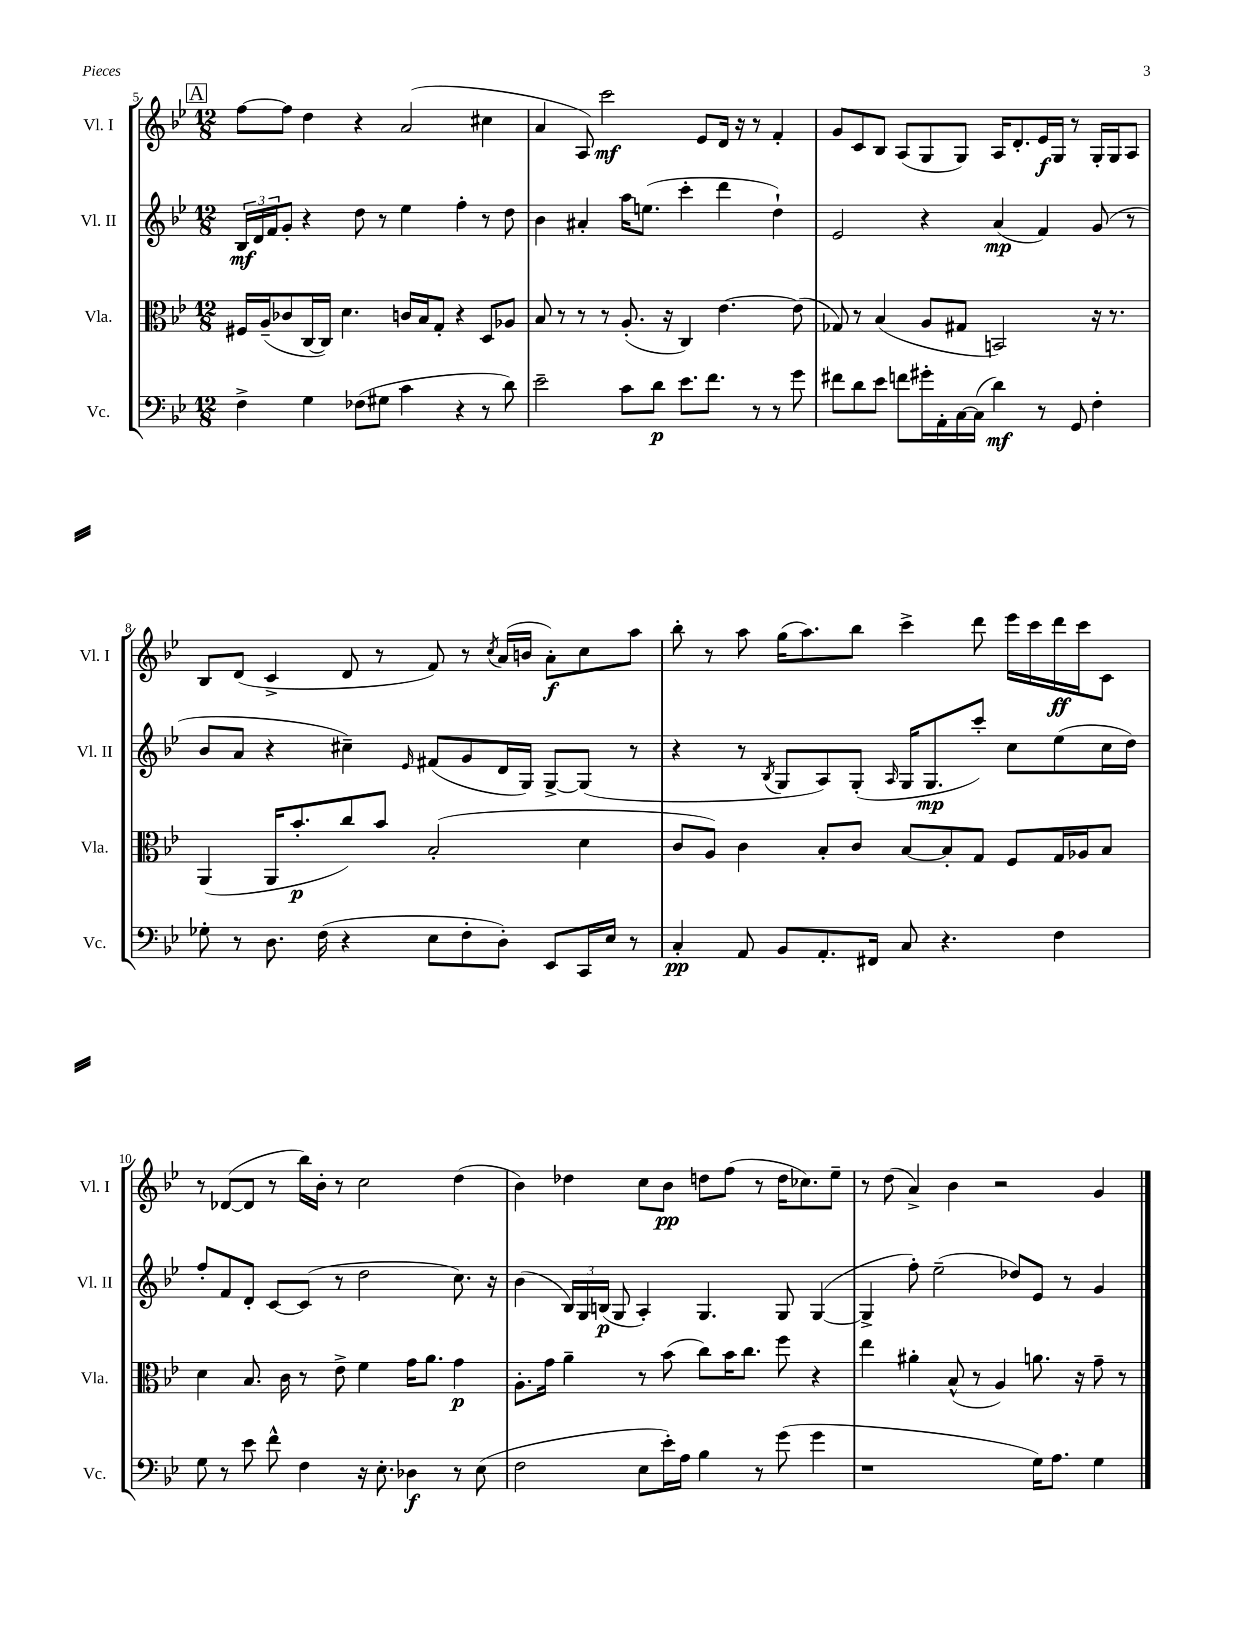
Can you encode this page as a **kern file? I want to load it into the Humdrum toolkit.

**kern	**kern	**kern	**kern
*staff4	*staff3	*staff2	*staff1
*clefF4	*clefC3	*clefG2	*clefG2
*k[b-e-]	*k[b-e-]	*k[b-e-]	*k[b-e-]
*M12/8	*M12/8	*M12/8	*M12/8
4F^\	16F#/LL	24B-/LL	[8ff\L
.	.	24d/	.
.	(16A~/J	.	.
.	.	24f/J	.
.	8c-/	8g'/J	8ff\]J
4G\	[16C/L	4r	4dd\
.	16C/]JJ)	.	.
.	4.d\	.	.
(8F-\L	.	8dd\	4r
8G#\J	.	8r	.
4c\	16c/LL	4ee-\	(2a/
.	16B-/J	.	.
.	8G'/J	.	.
4r	4r	4ff'\	.
8r	8D/L	8r	4cc#\
8d\)	8A-/J	8dd\	.
=	=	=	=
2e-~\	8B-/	4b-\	4a/
.	8r	.	.
.	8r	4a#'/	8A/)
.	8r	.	2ccc\
8c\L	(8.A'/	16aa\LK	.
.	.	(8.ee\J	.
8d\J	.	.	.
.	16r	.	.
8.e-\L	4C/)	4ccc'\	.
.	.	.	8e-/L
8.f\J	.	.	.
.	[4.e-\	4ddd\	16d/Jk
.	.	.	16r
8r	.	.	8r
8r	.	4dd`\)	4f'/
8g\	(8e-\]	.	.
=	=	=	=
8f#\L	8G-/)	2e-/	8g/L
8d\	8r	.	8c/
8e-\J	(4B-/	.	8B-/J
8f\L	.	.	(8A/L
16g#'\L	8A/L	4r	8G/
16AA'\	.	.	.
[16C\	8G#/J	.	8G/J)
(16C\]JJ	.	.	.
4d\)	2BB/)	(4a/	16A/LK
.	.	.	8.d'/
8r	.	4f/)	16e-/L
.	.	.	16G/JJ
8GG/	.	.	8r
4F'\	16r	(8g/	16G'/LL
.	8.r	.	16G/J
.	.	8r	8A/J
=	=	=	=
8G-'\	(4AA/	8b-/L	8B-/L
8r	.	8a/J	(8d/J
8.D\	16AA/LK	4r	4c^/
.	8.b-'/	.	.
(16F\	.	.	.
4r	8cc/)	4cc#~\)	8d/
.	8b-/J	.	8r
.	.	16qqe-/	.
8E-\L	(2B-'/	(8f#/L	8f/)
8F'\	.	8g/	8r
.	.	.	8qcc/
8D'\J)	.	16d/L	(16a/LL
.	.	16G/JJ)	16b/JJ
8EE-/L	.	[8G^/L	8a'\L)
16CC/L	4d\	(8G/]J	8cc\
16E-/JJ	.	.	.
8r	.	8r	8aa\J
=	=	=	=
4C'/	8c/L	4r	8bb-'\
.	8A/J)	.	8r
8AA/	4c\	8r	8aa\
.	.	8qB-/	.
8BB-/L	.	8G/L	(16gg\LK
.	.	.	8.aa\)
8.AA'/	8B-'/L	8A/)	.
.	8c/J	(8G'/J	8bb-\J
16FF#/Jk	.	.	.
.	.	16qqA/	.
8C/	[8B-/L	16G/LK	4ccc^\
.	.	8.G/	.
4.r	8B-'/]	.	.
.	8G/J	8ccc'/J)	8ddd\
.	8F/L	8cc\L	16eee-\LL
.	.	.	16ccc\
4F\	16G/L	(8ee-\	16ddd\
.	16A-/J	.	16ccc\J
.	8B-/J	16cc\L	8c\J
.	.	16dd\JJ)	.
=	=	=	=
8G\	4d\	8ff'/L	8r
8r	.	8f/	([8d-/L
8e-\	8.B-/	8d'/J	8d-/]J
8f^^\	.	[8c/L	8r
.	16c\	.	.
4F\	8r	(8c/]J	16bb-\LL)
.	.	.	16b-'\JJ
.	8e-^\	8r	8r
16r	4f\	2dd\	2cc\
8.E-'\	.	.	.
4D-\	16g\LK	.	.
.	8.a\J	.	.
8r	4g\	8.cc\)	(4dd\
(8E-\	.	.	.
.	.	16r	.
=	=	=	=
2F\	8.A'\L	(4b-\	4b-\)
.	16g\Jk	.	.
.	4a~\	24B-/LL)	4dd-\
.	.	24G/	.
.	.	(24B/JJ	.
.	.	8G/	.
8E-\L	8r	4A'/)	8cc\L
16e-'\L)	(8b-\	.	8b-\J
16A\JJ	.	.	.
4B-\	8cc\L)	4.G/	8dd\L
.	16b-\K	.	(8ff\J
.	8.cc\J	.	.
8r	.	.	8r
(8g\	8ff\	8G/	16dd\LK
.	.	.	8.cc-\)
4g\	4r	([4G/	.
.	.	.	8ee-~\J
=	=	=	=
1r	4ee-\	4G^/]	8r
.	.	.	(8dd\
.	4a#'\	8ff'\)	4a^/)
.	.	(2ee-~\	.
.	(8B-^^/	.	4b-\
.	8r	.	.
.	4A/)	.	2r
.	.	8dd-/L)	.
16G\LK)	8.a\	8e-/J	.
8.A\J	.	.	.
.	.	8r	.
.	16r	.	.
4G\	8g~\	4g/	4g/
.	8r	.	.
==	==	==	==
*-	*-	*-	*-
